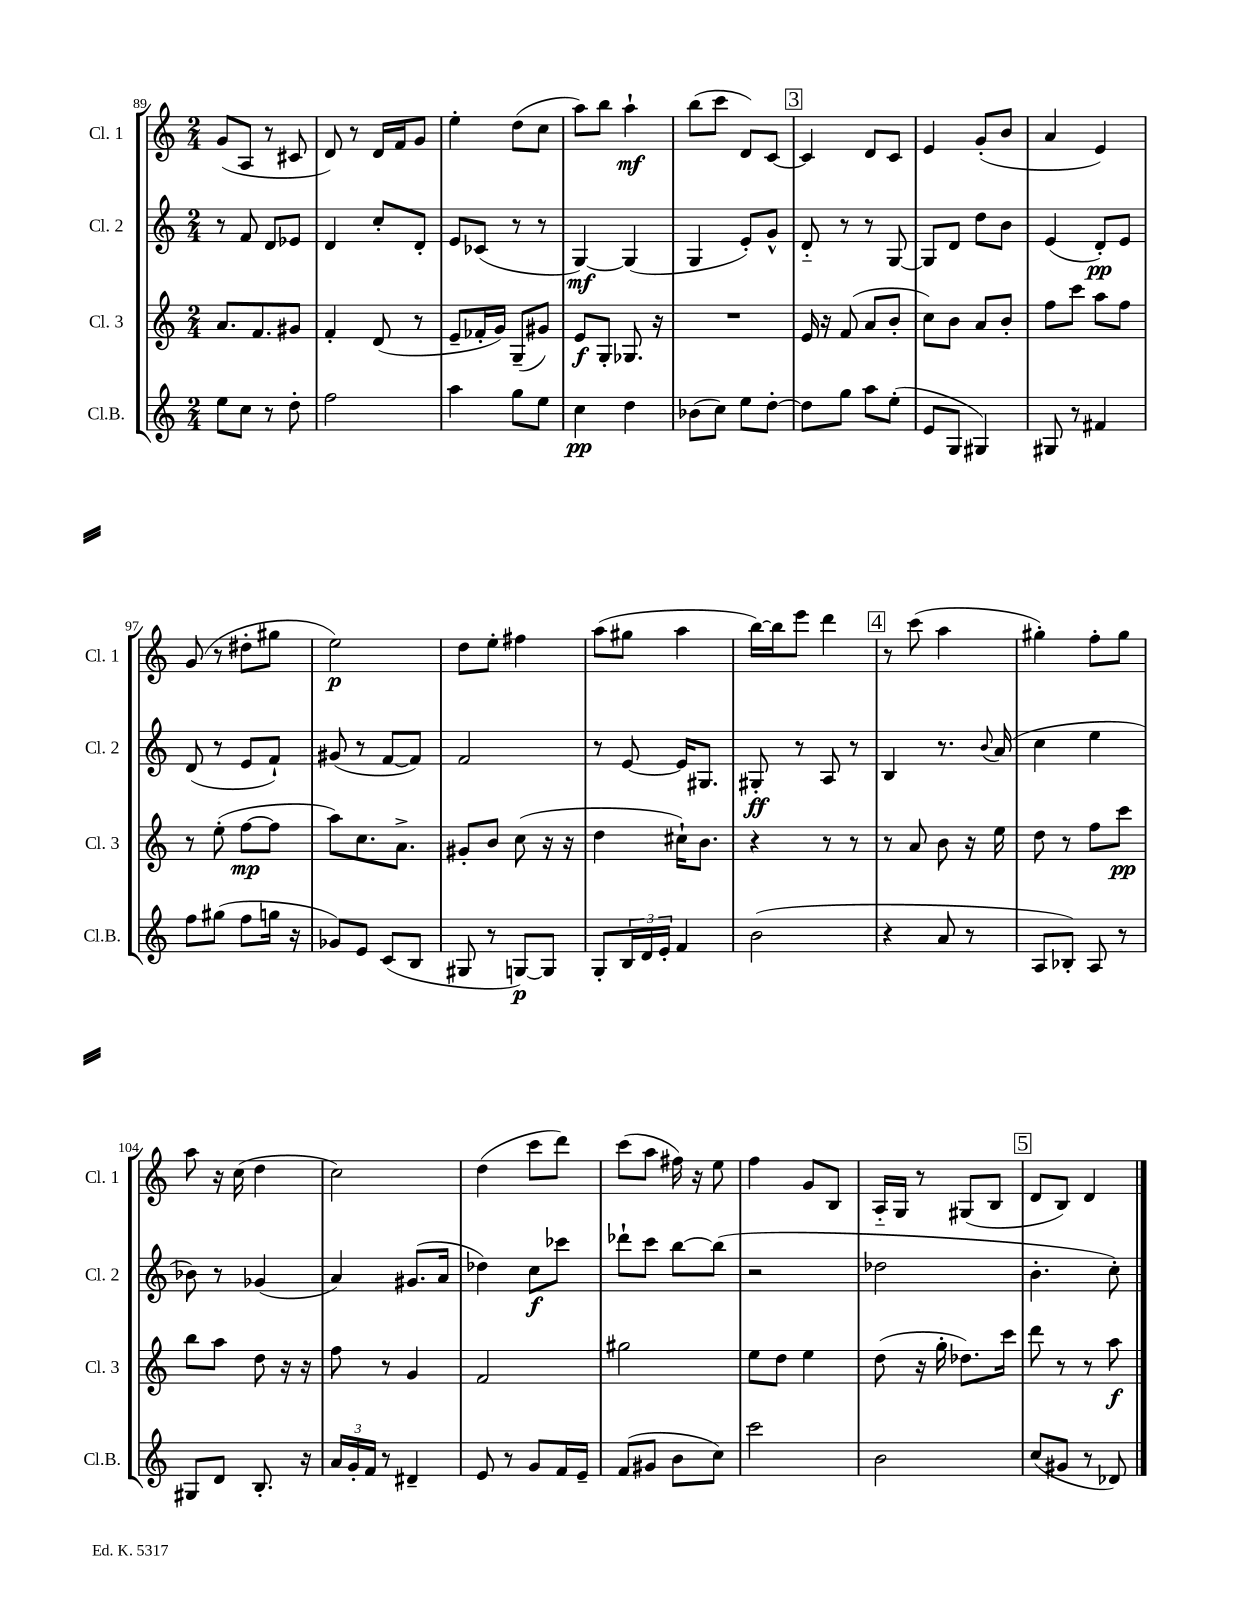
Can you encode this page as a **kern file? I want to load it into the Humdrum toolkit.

**kern	**kern	**kern	**kern
*staff4	*staff3	*staff2	*staff1
*clefG2	*clefG2	*clefG2	*clefG2
*k[]	*k[]	*k[]	*k[]
*M2/4	*M2/4	*M2/4	*M2/4
8ee	8.a	8r	(8g
8cc	.	8f	8A
.	8.f	.	.
8r	.	8d	8r
8dd'	8g#	8e-	8c#
=	=	=	=
2ff	4f'	4d	8d)
.	.	.	8r
.	(8d	8cc'	16d
.	.	.	16f
.	8r	8d'	8g
=	=	=	=
4aa	8e~	8e	4ee'
.	16f-'	(8c-	.
.	16g)	.	.
8gg	(8G~	8r	(8dd
8ee	8g#)	8r	8cc
=	=	=	=
4cc	8e	[4G)	8aa)
.	8G'	.	8bb
4dd	8.G-	(4G]	4aa`
.	16r	.	.
=	=	=	=
(8b-	2r	4G	(8bb
8cc)	.	.	8ccc
8ee	.	8e')	8d)
[8dd'	.	8g^^	[8c
=	=	=	=
8dd]	16e	8d'~	4c]
.	16r	.	.
8gg	(8f	8r	.
8aa	8a	8r	8d
(8ee'	8b'	[8G	8c
=	=	=	=
8e	8cc)	8G]	4e
8G	8b	8d	.
4G#)	8a	8dd	(8g'
.	8b'	8b	8b
=	=	=	=
8G#	8ff	(4e	4a
8r	8ccc	.	.
4f#	8aa	8d')	4e)
.	8ff	8e	.
=	=	=	=
8ff	8r	(8d	(8g
(8gg#	(8ee'	8r	8r
8ff	[8ff	8e	8dd#'
16gg	8ff]	8f`)	8gg#
16r	.	.	.
=	=	=	=
8g-)	8aa)	(8g#	2ee)
8e	8.cc	8r	.
(8c	.	[8f	.
.	8.a^	.	.
8B	.	8f])	.
=	=	=	=
8G#	8g#'	2f	8dd
8r	8b	.	8ee'
[8G)	(8cc	.	4ff#
8G]	16r	.	.
.	16r	.	.
=	=	=	=
8G'	4dd	8r	(8aa
24B	.	[8e	8gg#
24d	.	.	.
24e'	.	.	.
4f	16cc#`)	16e]	4aa
.	8.b	8.G#	.
=	=	=	=
(2b	4r	8G#'	[16bb)
.	.	.	16bb]
.	.	8r	8eee
.	8r	8A	4ddd
.	8r	8r	.
=	=	=	=
4r	8r	4B	8r
.	8a	.	(8ccc
8a	8b	8.r	4aa
8r	16r	.	.
.	.	8qqb	.
.	16ee	(16a	.
=	=	=	=
8A	8dd	4cc	4gg#')
8B-')	8r	.	.
8A	8ff	4ee	8ff'
8r	8ccc	.	8gg#
=	=	=	=
8G#	8bb	8b-)	8aa
8d	8aa	8r	16r
.	.	.	(16cc
8.B'	8dd	(4g-	4dd
.	16r	.	.
16r	16r	.	.
=	=	=	=
24a	8ff	4a)	2cc)
24g'	.	.	.
24f	.	.	.
8r	8r	.	.
4d#~	4g	(8.g#	.
.	.	16a	.
=	=	=	=
8e	2f	4dd-)	(4dd
8r	.	.	.
8g	.	8cc	8ccc
16f	.	8ccc-	8ddd)
16e~	.	.	.
=	=	=	=
(8f	2gg#	8ddd-`	(8ccc
8g#	.	8ccc	8aa
8b	.	[8bb	16ff#)
.	.	.	16r
8cc)	.	(8bb]	8ee
=	=	=	=
2ccc	8ee	2r	4ff
.	8dd	.	.
.	4ee	.	8g
.	.	.	8B
=	=	=	=
2b	(8dd	2dd-	16A'~
.	.	.	16G
.	16r	.	8r
.	16gg'	.	.
.	8.dd-)	.	(8G#
.	.	.	8B
.	16ccc	.	.
=	=	=	=
(8cc	8ddd	4.b'	8d
8g#	8r	.	8B)
8r	8r	.	4d
8d-)	8aa	8cc')	.
==	==	==	==
*-	*-	*-	*-
